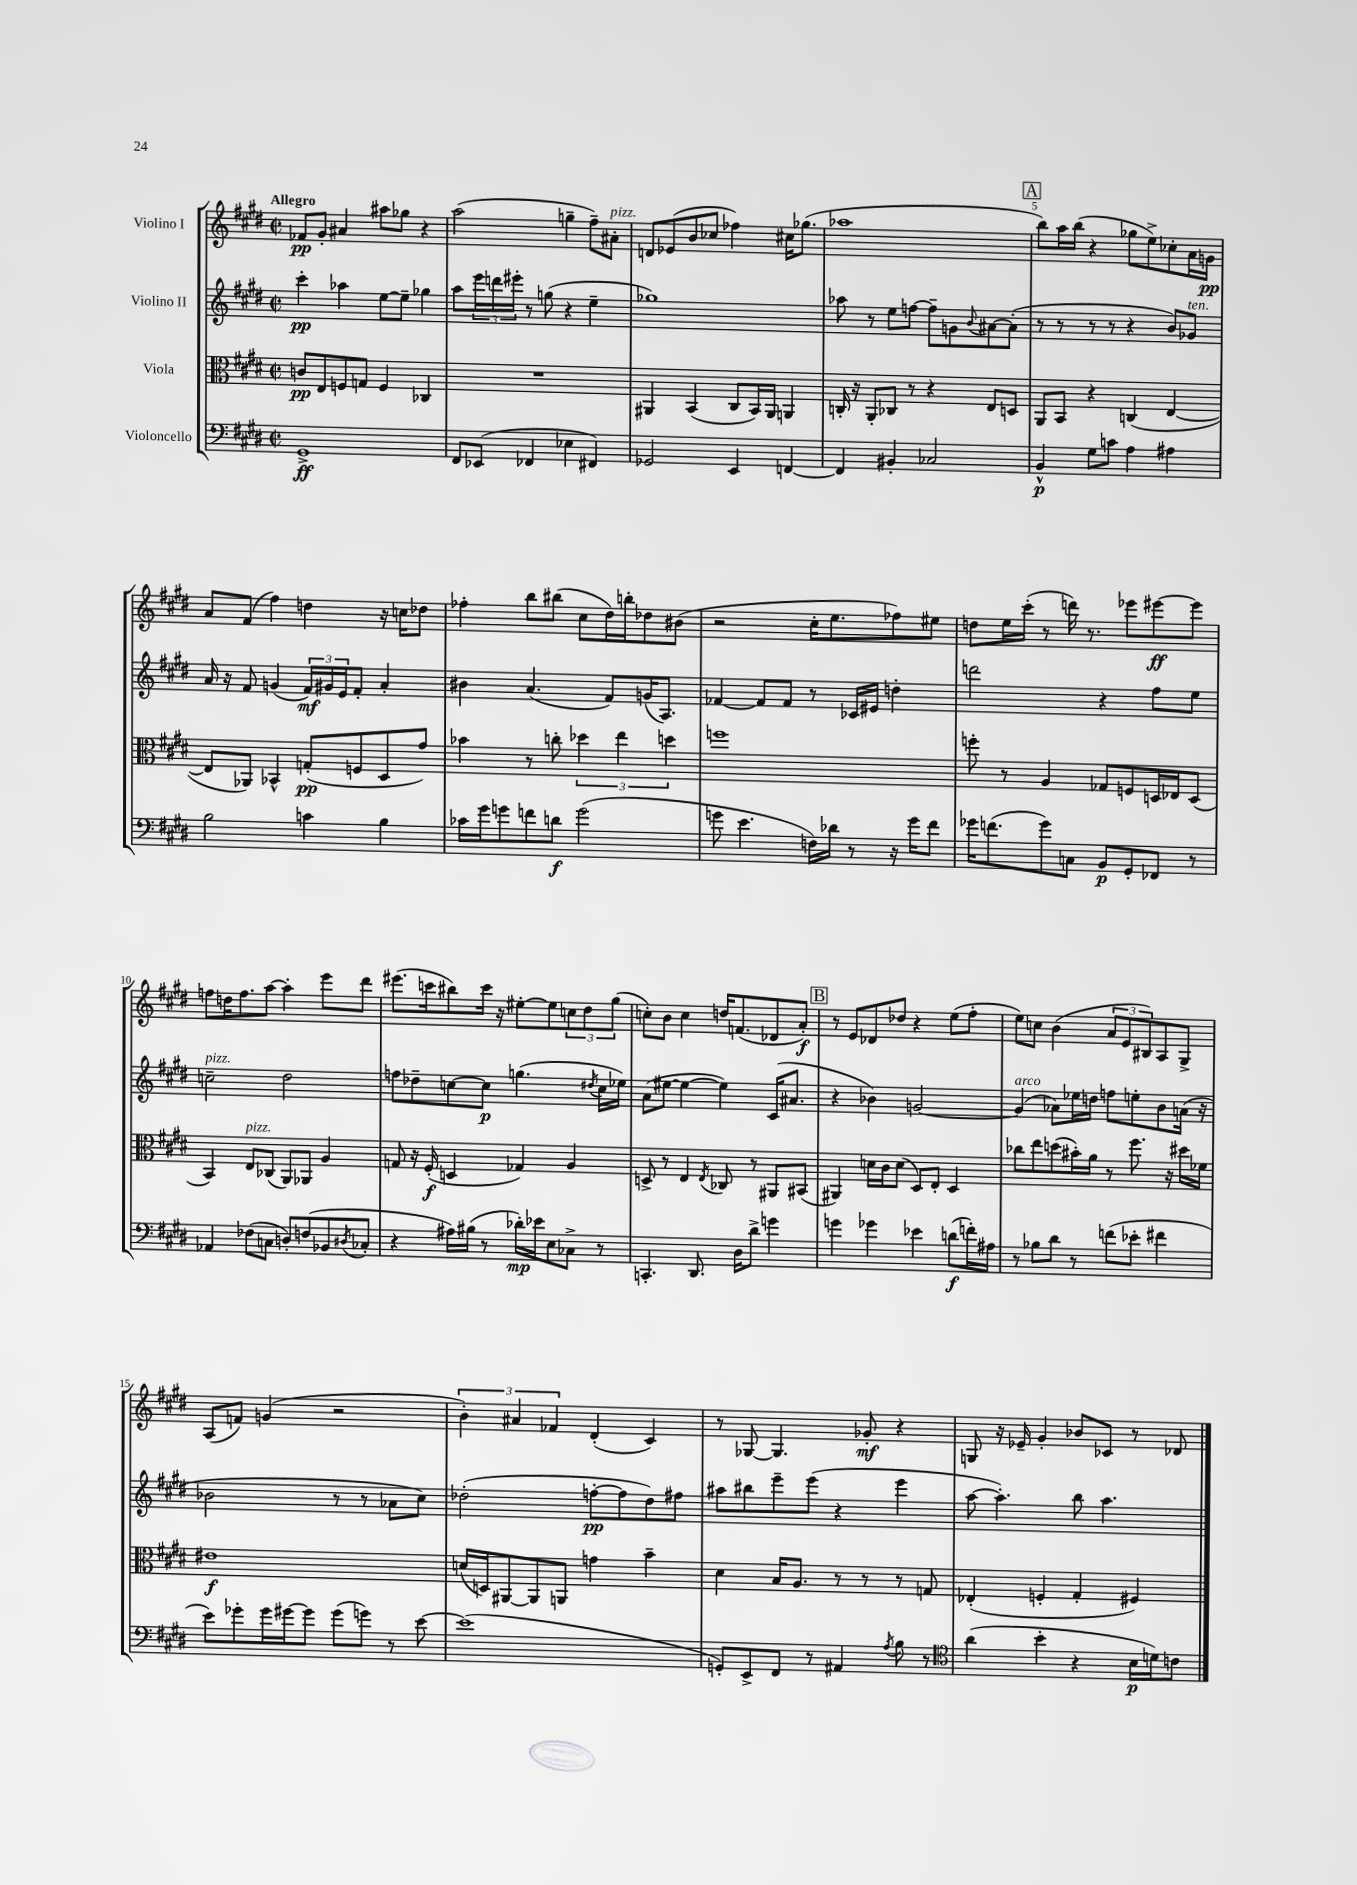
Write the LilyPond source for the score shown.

<<
\new StaffGroup <<
\new Staff = "s0" \with { instrumentName = "Violino I" } {
    \clef treble \key e \major \defaultTimeSignature \time 2/2 \tempo "Allegro"
    fes'8\pp gis'8-. ais'4 ais''8 ges''8 r4 |
    a''2( g''4-- fis''8--) ais'8-.^\markup { \italic "pizz." } |
    d'8 ees'8( b'8 ces''8 fes''4) cis''16 ges''8.( |
    aes''1 |
    \mark \markup { \box "A" } b''8) a''16 b''16( r4 ges''8 e''8->) ces''8-. a'16 g'16\pp |
    a'8 fis'8( fis''4) d''4 r16 c''16 des''8 |
    fes''4-. b''8 bis''8( cis''8 dis''16) b''16-. des''8 bis'8( |
    r2 cis''16-. e''8. fes''8) eis''8 |
    d''8 e''16 cis'''16-.( r8 d'''16) r8. ees'''8 eis'''8~\ff eis'''8 |
    f''8 d''16 f''8. a''8~ a''4-. e'''8 dis'''8 |
    eis'''8.( c'''16 bis''8) c'''16 r16 eis''8~-. eis''8 \tuplet 3/2 { c''8 dis''8 gis''8( } |
    c''8-.) b'8 c''4 d''16 f'8.( des'8 a'8-.\f) |
    \mark \markup { \box "B" } r8 e'8 des'8 des''8 r4 e''8( fis''8-. |
    e''8) c''8 b'4( \tuplet 3/2 { a'8 e'8 bis8) } a8 gis8-> |
    a8( f'8) g'4( r2 |
    \tuplet 3/2 { b'4-.) ais'4 fes'4 } dis'4-.( cis'4) |
    r8 ges8~ ges4. ges'8-.\mf r4 |
    g8 r16 ees'16-- gis'4-. bes'8 ces'8 r8 des'8 \bar "|." |
}
\new Staff = "s1" \with { instrumentName = "Violino II" } {
    \clef treble \key e \major \defaultTimeSignature \time 2/2
    cis'''4-.\pp aes''4 e''8~ e''8-- ges''4 |
    a''8 \tuplet 3/2 { e'''16 d'''16 eis'''16-. } r8 g''8( r4 e''4-- |
    ges''1) |
    aes''8 r8 e''8 f''8~ f''8-- g'8 \appoggiatura { b'8 } ais'8~ ais'8-.( |
    \mark \markup { \box "A" } r8 r8 r8 r8 r4 b'8) ges'8^\markup { \italic "ten." } |
    a'16 r16 fis'8 g'4( \tuplet 3/2 { fis'16\mf) gis'16 e'16 } fis'8-. a'4-. |
    bis'4 a'4.( fis'8) g'16( a8.) |
    fes'4~ fes'8 fes'8 r8 ces'16 eis'16 d''4-. |
    d'''2 r4 fis''8 e''8 |
    c''2--^\markup { \italic "pizz." } dis''2 |
    f''8 des''8-- c''8~ c''8\p g''4.( \acciaccatura { dis''8 } c''16 ees''16) |
    a'8( eis''8~ eis''4~ eis''4) cis'16( ais'8. |
    \mark \markup { \box "B" } r4 bes'4) g'2~ |
    g'4^\markup { \italic "arco" }( aes'8) ees''16 d''16 f''8 e''8-. b'8 a'16( r16 |
    bes'2 r8 r8 aes'8 cis''8) |
    des''2-.( f''8~-.\pp f''8 des''8) fis''8 |
    ais''8 bis''8 e'''8-- e'''8( r4 e'''4 |
    a''8~ a''4.-.) b''8 a''4. \bar "|." |
}
\new Staff = "s2" \with { instrumentName = "Viola" } {
    \clef alto \key e \major \defaultTimeSignature \time 2/2
    c'8\pp e8 f8 g8 f4 ces4 |
    R1 |
    ais,4 b,4( cis8 b,16) ais,16 a,4 |
    c16-. r16 a,8-. ces8 r8 r4 e8 d8 |
    \mark \markup { \box "A" } a,8 b,8 r4 c4( e4~ |
    e8 aes,8) bes,4-^ g8-.\pp( f8 dis8 gis'8) |
    bes'4 r8 c''8-. \tuplet 3/2 { des''4 e''4 d''4 } |
    f''1 |
    f''8-. r8 a4 ges8 f8 d16 ees16 d8( |
    b,4) e8^\markup { \italic "pizz." } ces8( a,8) aes,8 a4 |
    g8 r16 fis16-.\f( d4 ges4) a4 |
    d8-> r8 e4 \acciaccatura { e8 } ces8 r8 ais,8 bis,8( |
    \mark \markup { \box "B" } ais,4) d'16 cis'16 d'8( dis8) e8-. dis4 |
    ces''8 e''8 d''8( bis'16-.) a'16 r8 fis''8. r16 dis''16 fes'16 |
    eis'1\f |
    d'16( d16) ais,8~ ais,8 a,8 g'4 b'4-- |
    dis'4 b16 a8. r8 r8 r8 g8 |
    ees4-.( f4-. gis4-. fis4) \bar "|." |
}
\new Staff = "s3" \with { instrumentName = "Violoncello" } {
    \clef bass \key e \major \defaultTimeSignature \time 2/2
    gis,1->\ff |
    fis,8 ees,8( fes,4 ees4 fis,4) |
    ges,2 e,4 f,4~ |
    f,4 bis,4-. ces2 |
    \mark \markup { \box "A" } b,4-^\p gis8 c'8 a4 ais4 |
    b2 c'4 b4 |
    ces'16 gis'16 g'8 f'8 d'8\f g'2( |
    g'8 e'4. f16) des'16 r8 r16 g'16 fis'8 |
    ges'16 f'8.( ges'8) c8 b,8\p gis,8-. fes,8 r8 |
    aes,4 fes8( c8 d8-.) f8( bes,8 \acciaccatura { dis8 } ces8-. |
    r4 ais16) bis16( r8 des'16-.\mp) ees'16 e8 ces8-> r8 |
    c,4.-. dis,8. dis16 dis'8-> g'4 |
    \mark \markup { \box "B" } g'4 ges'4 ees'4 d'8\f( f'16-.) ais16 |
    r8 bes8 dis'8 r8 f'8( ees'8-. fis'4 |
    e'8) ges'8-. ges'16 gis'16~ gis'8 gis'8( g'8) r8 e'8~ |
    e'1( |
    g,8-.) e,8-> fis,8 r8 ais,4 \acciaccatura { a8 } b8 r8 |
    \clef tenor a'4( b'4-. r4 b16\p d'16) c'8 \bar "|." |
}
>>
>>
\layout { \context { \Score \override BarNumber.break-visibility = ##(#f #t #t) barNumberVisibility = #(every-nth-bar-number-visible 5) } }
